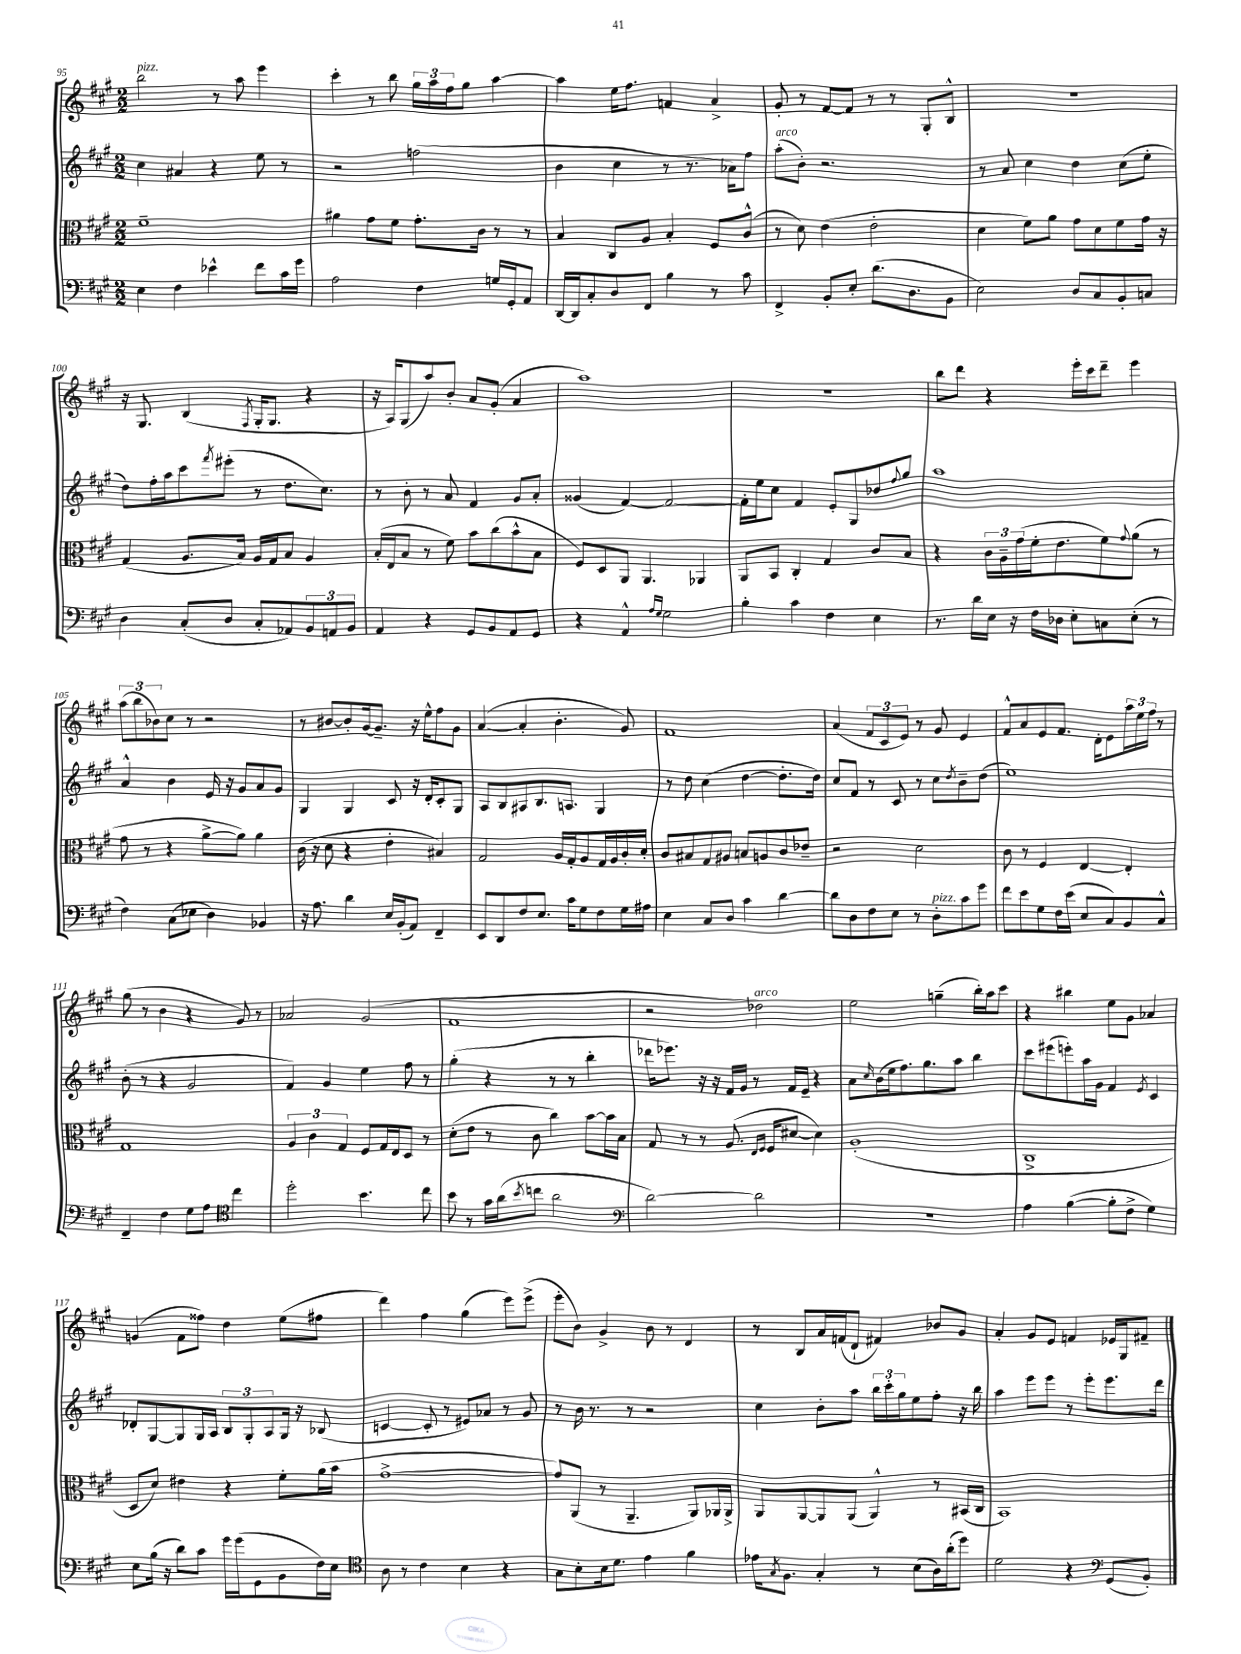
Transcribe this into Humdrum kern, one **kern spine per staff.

**kern	**kern	**kern	**kern
*staff4	*staff3	*staff2	*staff1
*clefF4	*clefC3	*clefG2	*clefG2
*k[f#c#g#]	*k[f#c#g#]	*k[f#c#g#]	*k[f#c#g#]
*M2/2	*M2/2	*M2/2	*M2/2
4E	1f#~	4cc#	2bb
4F#	.	4a#	.
4e-^^	.	4r	8r
.	.	.	8aa
8f#	.	8ee	4eee
16c#	.	8r	.
16g#	.	.	.
=	=	=	=
2A	4a#	2r	4ccc#'
.	8g#	.	8r
.	8f#	.	8bb
4F#	8.g#'	(2ff	24gg#
.	.	.	24aa
.	.	.	24ff#
.	.	.	8gg#
.	16c#	.	.
16G	8r	.	[4aa
16GG#'	.	.	.
8AA	8r	.	.
=	=	=	=
[16DD	4B	4b	4aa]
16DD]	.	.	.
8C#'	.	.	.
8D	8C#	4cc#	16ee
.	.	.	8.ff#
8FF#	8A	.	.
4B	4B'	8r	4f
.	.	8.r	.
8r	8F#	.	4a^
.	.	16a-)	.
8c#	(8c#^^	8ff#	.
=	=	=	=
4FF#^	8r	(8aa'	8g#'
.	8d)	8b')	8r
8BB'	(4e	2.r	[8f#
8E'	.	.	8f#]
(8.d	2e'	.	8r
.	.	.	8r
8.D	.	.	.
.	.	.	8G#'
8BB	.	.	8B^^
=	=	=	=
2E)	4d	8r	1r
.	.	8a	.
.	8f#)	4cc#	.
.	8a	.	.
8D	8g#	4dd	.
8C#	8d	.	.
8BB'	8f#	(8cc#	.
8C	16g#	8ee'	.
.	16r	.	.
=	=	=	=
4D	(4G#	8dd)	16r
.	.	.	8.G#
.	.	16ff#'	.
.	.	16aa	.
(8C#'	8.A	8ccc#	(4B
.	.	8qfff#	.
8D	.	(8eee#'	.
.	16B)	.	.
.	.	.	8qF#
8C#'	16A	8r	16G#'
.	16G#	.	8.G#
8AA-)	8B	8.dd	.
12BB	4A	.	4r
.	.	8.cc#)	.
12AA	.	.	.
12BB	.	.	.
=	=	=	=
4AA	(16B'	8r	16r
.	16E	.	16A)
.	8B	8b'	(8G#
4r	8r	8r	8aa)
.	8f#)	8a	8b'
8GG#	8b	4f#	8a
8BB	(8cc#	.	(8g#'
8AA	8b^^	8g#	4a
8GG#	8B	8a'	.
=	=	=	=
4r	8F#)	(4g##	1aa)
.	8D	.	.
4AA^^	8AA	[4f#)	.
.	4.AA	.	.
16qqA	.	.	.
16qqG#	.	.	.
2G#	.	2f#_	.
.	4AA-	.	.
=	=	=	=
4B'	8AA	16f#']	1r
.	.	16ee	.
.	8BB	8cc#	.
4c#	4C#'	4f#	.
4F#	4G#	8e'	.
.	.	8G#	.
4E	8c#	8dd-	.
.	.	8qqff#	.
.	8B	8gg#	.
=	=	=	=
8.r	4r	1aa	8bb
.	.	.	8ddd
16d	.	.	.
16E	24c#	.	4r
.	24A~	.	.
16r	.	.	.
.	(24g#	.	.
16F#	16f#'	.	.
16D-	8.e	.	.
8E'	.	.	16eee'
.	.	.	16ccc#
8C	8f#)	.	8ddd~
.	8qqg#	.	.
(8E'	(8a	.	4eee
8r	8r	.	.
=	=	=	=
4F#)	8g#	4a^^	(12aa
.	.	.	12bb
.	8r	.	.
.	.	.	12b-)
(8C#	4r	4b	8cc#
8E-	.	.	8r
4D)	[8a^	16e	2r
.	.	16r	.
.	8a])	8g#	.
4BB-	4a	8a	.
.	.	8g#	.
=	=	=	=
16r	(16c#	4G#	8r
8.A	16r	.	.
.	8d	.	[8b#
4d	4r	4G#	8b#']
.	.	.	[16g#
.	.	.	8.g#~]
16E	4e'	8c#	.
(16BB'	.	.	.
8AA)	.	16r	16r
.	.	16d'	16ee^^
4FF#~	4B#)	8c#'	8ff#
.	.	8G#	8g#
=	=	=	=
8EE	2G#	8A	([4a
8DD	.	8B	.
8F#	.	8A#	4a']
8.E	.	8.B	.
.	16A	.	4.b'
16c#	16G#'	8.A	.
8G#	8A	.	.
8F#	16G#	4G#	.
.	16A	.	.
16G#	16c#'	.	8g#)
16A#	16d'	.	.
=	=	=	=
4E	8c#	8r	1f#
.	8B#	8dd	.
8C#	8G#	(4cc#	.
8D	8A#	.	.
4c#	8B	[4dd	.
.	8A	.	.
[4d	8c#	8.dd']	.
.	8e-~	.	.
.	.	16dd)	.
=	=	=	=
8d]	2r	8cc#	(4a
8D	.	8f#	.
8F#	.	8r	12f#
.	.	.	12c#
8E	.	8c#	.
.	.	.	12e)
8r	2d	8r	8r
8D'	.	8cc#	8g#
.	.	8qdd	.
8c#	.	8b~	4e
8g#	.	(8dd	.
=	=	=	=
8f#	8c#	1ee)	8f#^^
8e	8r	.	8a
8G#	4F#	.	8e
16F#	.	.	8.f#
(16e	.	.	.
8E	[4E	.	.
.	.	.	16d'
8C#)	.	.	8e
8BB	4E']	.	24aa
.	.	.	24ee
.	.	.	24ff#
8C#^^	.	.	8r
=	=	=	=
4FF#~	1G#	(8b'	(8gg#
.	.	8r	8r
4F#	.	4r	4b
8G#	.	2g#	4r
8A	.	.	.
*clefC4	*	*	*
4cc#	.	.	8g#)
.	.	.	8r
=	=	=	=
2dd'	6A	4f#)	2a-
.	6c#	.	.
.	.	4g#	.
.	6G#	.	.
4.b	8F#	4ee	(2g#
.	16G#	.	.
.	16E	.	.
.	8D	8ff#	.
8cc#	8r	8r	.
=	=	=	=
8b	(8d'	(4gg#'	1f#
8r	8e	.	.
16g#	8r	4r	.
(16a	.	.	.
8qb	.	.	.
8cc	8c#	.	.
2a	4cc#)	8r	.
.	.	8r	.
.	[8b	4bb'	.
.	16b]	.	.
.	16B	.	.
=	=	=	=
*clefF4	*	*	*
[2d)	8G#	16ddd-	2r
.	.	8.eee-)	.
.	8r	.	.
.	8r	16r	.
.	.	16r	.
.	(8.A	16f#	.
.	.	16g#	.
2d]	.	8r	2dd-)
.	16qqE	.	.
.	16qqF#	.	.
.	16F#	.	.
.	[8d#	16f#	.
.	.	16e~	.
.	4d#])	4r	.
=	=	=	=
1r	(1A'	8a	2ee
.	.	16qqcc#	.
.	.	(16b	.
.	.	16ee	.
.	.	8.ff#)	.
.	.	8.gg#	.
.	.	.	(4gg~
.	.	8aa	.
.	.	4bb	16bb')
.	.	.	16aa
.	.	.	8ccc#
=	=	=	=
4A	1C#^	8ccc#	4r
.	.	(8eee#	.
([4B	.	8eee')	4bb#
.	.	16aa	.
.	.	16g#	.
8B']	.	4f#	8ee
8F#^	.	.	8g#
.	.	8qe	.
4G#)	.	4c#	4a-
=	=	=	=
8E	8D	8d-'	(4g
(16B	8d)	[8G#	.
16r	.	.	.
8d)	4e#	8G#]	8f#
8c#	.	16G#	8ff##)
.	.	16A	.
16g#	4r	12B	4dd
(16g#	.	.	.
.	.	12G#'	.
8GG#	.	.	.
.	.	12A	.
8BB	8f#'	16G#	(8ee
.	.	16r	.
16F#)	(16a	(8B-	8ff#
16E	16b	.	.
=	=	=	=
*clefC4	*	*	*
8A	[1g#^	[4c	4ddd)
8r	.	.	.
4c#	.	8c']	4ff#
.	.	8r	.
4B	.	8e#)	(4gg#
.	.	8a-	.
4r	.	8r	8eee)
.	.	8g#	(8eee^
=	=	=	=
8G#	8g#])	8r	8eee'
8B'	(8AA	16b	8b)
.	.	8.r	.
16B	8r	.	4g#^
8.d	.	.	.
.	4.AA~	8r	.
4e	.	2r	8b
.	.	.	8r
4f#	8AA)	.	4d
.	16AA-	.	.
.	16AA-^	.	.
=	=	=	=
16e-	8AA	4cc#	8r
8qG#	.	.	.
8.F#	.	.	.
.	[8AA	.	8B
4G#'	8AA]	8b'	16a
.	.	.	(16f
.	(8AA	8aa	8d`
8r	4AA^^)	24bb	4f#)
.	.	24ccc#'	.
.	.	24gg#	.
(8B	.	8ee	.
16A)	8r	8ff#'	8b-
(16a'	.	.	.
8dd)	(16BB#	16r	8g#
.	16C#	16bb	.
=	=	=	=
2d	1BB)	4aa	4a'
.	.	8eee	8g#
.	.	8eee	8e
4r	.	8r	4f
.	.	8eee'	.
*clefF4	*	*	*
(8GG#	.	8.eee	16e-
.	.	.	16G#
8BB')	.	.	8f#~
.	.	16ddd	.
==	==	==	==
*-	*-	*-	*-
